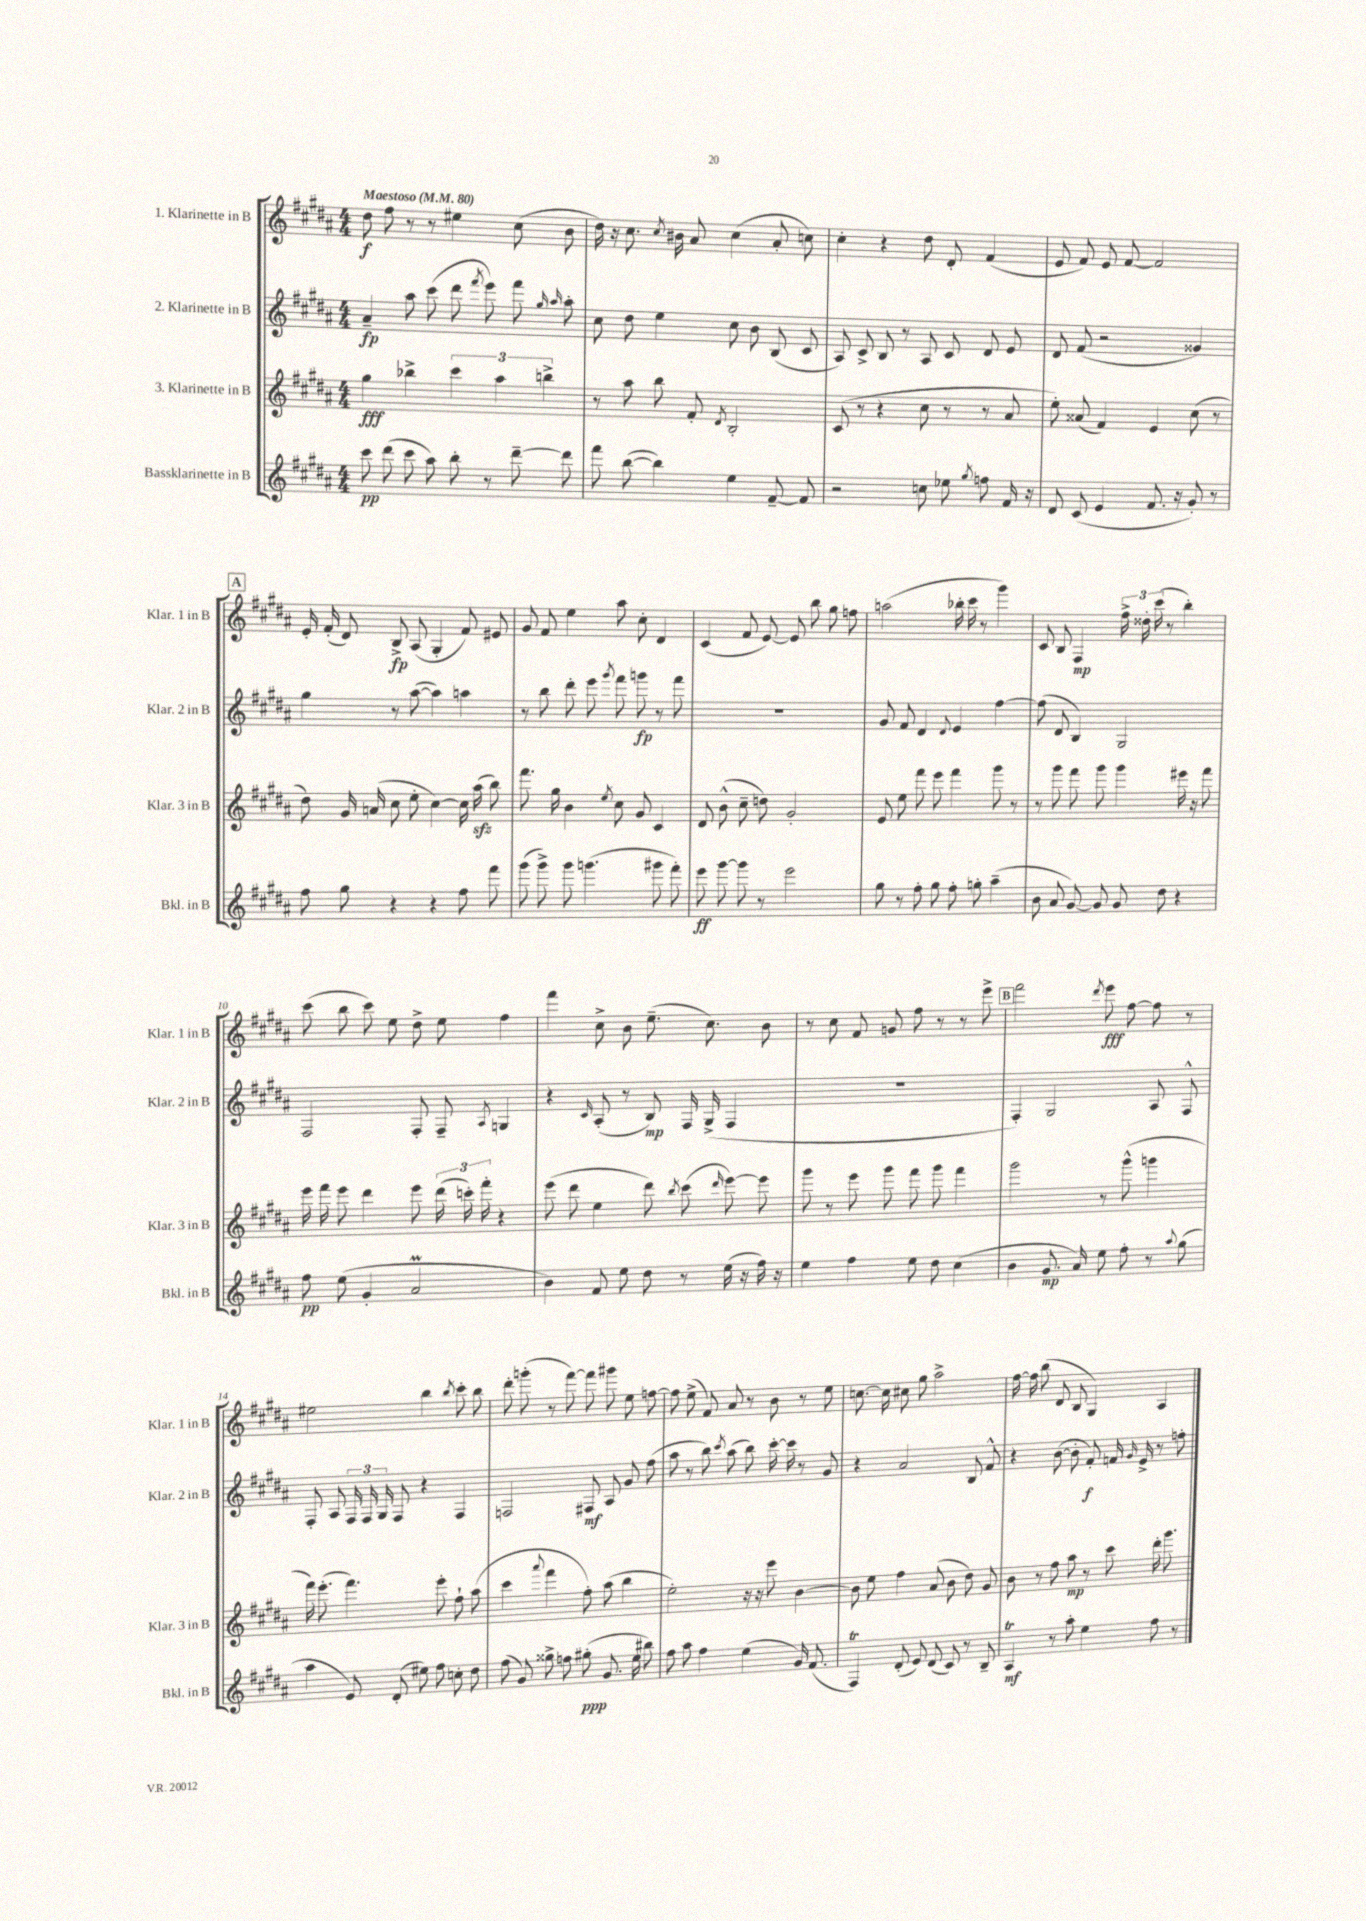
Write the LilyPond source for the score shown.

<<
\new StaffGroup <<
\new Staff = "s0" \with { instrumentName = "1. Klarinette in B" shortInstrumentName = "Klar. 1 in B" } {
    \clef treble \key b \major \numericTimeSignature \time 4/4 \tempo "Maestoso" 4 = 80
    \autoBeamOff dis''8\f fis''8 r8 r8 eis''4 cis''8( b'8 |
    dis''16) r16 cis''8. \acciaccatura { cis''8 } bis'16 ais'8 cis''4( ais'8-. c''8) |
    cis''4-. r4 dis''8 dis'8-. fis'4( |
    e'8 fis'8) e'8 fis'8~ fis'2 |
    \mark \markup { \box "A" } e'16-. fis'16-.( dis'8) b8->\fp ais8( gis4-. fis'8) eis'8 |
    gis'8 fis'8 e''4 ais''8 cis''8-. dis'4 |
    cis'4( fis'8 e'8~) e'8 b''8 gis''8 f''8 |
    a''2( bes''16-. cis'''16 r8 gis'''4) |
    cis'8 b8 fis4\mp \tuplet 3/2 { fis''16-> disis''16-. cis'''16( } r8 b''4-.) |
    cis'''8( b''8 cis'''8) e''8 dis''8-> e''8 fis''4 |
    fis'''4 cis''8-> b'8 e''8.--( cis''8.) b'8 |
    r8 cis''8 fis'8 g'8 fis''8 r8 r8 e'''8-> |
    \mark \markup { \box "B" } fis'''2 \acciaccatura { dis'''8 } e'''8\fff fis''8~ fis''8 r8 |
    eis''2 b''4 \acciaccatura { b''8 } cis'''8-. b''8 |
    dis'''8-. g'''8-.( r8 fis'''8~) fis'''8 gis'''8 e''8 f''8~ |
    f''8 e''8->( fis'8) ais'8 r8 b'8 r8 e''8 |
    c''8.~ c''16 cis''8 gis''8 ais''2-> |
    fis''16~ fis''16 b''8( dis'8 b8 gis4) ais4 \bar "|." |
}
\new Staff = "s1" \with { instrumentName = "2. Klarinette in B" shortInstrumentName = "Klar. 2 in B" } {
    \clef treble \key b \major \numericTimeSignature \time 4/4
    \autoBeamOff ais'4--\fp ais''8 cis'''8( dis'''8 \acciaccatura { fis'''8 } e'''8) fis'''8 \grace { gis''16 ais''16 } ais''8-. |
    cis''8 dis''8 e''4 cis''8 b'8 b8( cis'8 |
    ais8) cis'8-> b8 r8 ais8 cis'8 dis'8 e'8 |
    dis'8 fis'8( r2 gisis'4) |
    \mark \markup { \box "A" } gis''4 r8 ais''8~( ais''4) a''4 |
    r8 b''8 dis'''8-. e'''8 \acciaccatura { gis'''8 } fis'''8 g'''8\fp r8 fis'''8 |
    R1 |
    gis'8 fis'8 dis'4 \appoggiatura { dis'8 } e'4 fis''4~ |
    fis''8( dis'8 b4) gis2 |
    fis2 fis8-. fis8-- \acciaccatura { ais8 } g4 |
    r4 \grace { cis'16 } ais8-.( r8 b8\mp) fis16 gis16->( fis4 |
    R1 |
    \mark \markup { \box "B" } fis4-.) gis2 ais8 fis8-^ |
    fis8-. ais8 \tuplet 3/2 { fis16 fis16 gis16 } fis8 r4 fis4 |
    f2 fis8\mf ais8 gis'8 fis''8( |
    ais''8 r8 b''8) \acciaccatura { cis'''8 } ais''8( b''8) cis'''16~-. cis'''16 r8 gis'8 |
    r4 ais'2 b8 fis'8-^ |
    r4 b'8~( b'8-. fis'8-.\f) f'16 \grace { gis'16 } e'16-> r8 f''8-. \bar "|." |
}
\new Staff = "s2" \with { instrumentName = "3. Klarinette in B" shortInstrumentName = "Klar. 3 in B" } {
    \clef treble \key b \major \numericTimeSignature \time 4/4
    \autoBeamOff gis''4\fff bes''4-> \tuplet 3/2 { cis'''4 ais''4 b''4-> } |
    r8 ais''8 b''8 fis'8-. \acciaccatura { dis'8 } b2-. |
    cis'8( r8 r4 cis''8 r8 r8 ais'8 |
    e''8-.) aisis'8( fis'4) e'4 cis''8( r8 |
    \mark \markup { \box "A" } dis''8) gis'16 a'16( cis''8 e''8-. cis''4~) cis''16 ais''16\sfz( b''8) |
    fis'''8. gis''16 b'4 \acciaccatura { e''8 } cis''8 gis'8 cis'4 |
    dis'8 b'8-^( cis''8-- d''8) gis'2-. |
    e'8 e''8 fis'''8 e'''8 fis'''4 gis'''8 r8 |
    r8 gis'''8 fis'''8 gis'''8 gis'''4 eis'''16 r16 fis'''8 |
    e'''16 fis'''16 e'''8 dis'''4 e'''8 \tuplet 3/2 { dis'''16( c'''16-.) fis'''16-. } r4 |
    e'''8( dis'''8 e''4 dis'''8) \acciaccatura { b''8 } cis'''8( \grace { dis'''16 } e'''8~) e'''8 |
    gis'''8 r8 e'''8 gis'''8 fis'''8 gis'''8 fis'''4 |
    \mark \markup { \box "B" } gis'''2 r8 gis'''8-^( g'''4 |
    fis'''16) e'''8.-.( fis'''4.) e'''8-. fis''8-! ais''8( |
    cis'''4 \appoggiatura { ais'''8 } fis'''4 fis''8-.) ais''8( b''4 |
    e''2-.) r16 r16 e'''8 b'4~ |
    b'8 e''8 fis''4 ais'8( b'8 dis''8) gis'8 |
    b'8 r8 fis''8 ais''8\mp r8 cis'''8 dis'''16-. gis'''8. \bar "|." |
}
\new Staff = "s3" \with { instrumentName = "Bassklarinette in B" shortInstrumentName = "Bkl. in B" } {
    \clef treble \key b \major \numericTimeSignature \time 4/4
    \autoBeamOff cis'''8\pp dis'''8( cis'''8 ais''8) b''8-. r8 dis'''8~-- dis'''8 |
    fis'''8 b''8~( b''4) e''4 fis'8~-- fis'8 |
    r2 c''8 ees''8 \acciaccatura { gis''8 } f''8 fis'16 r16 |
    dis'8 cis'8( e'4 fis'8. r16 gis'8-.) r8 |
    \mark \markup { \box "A" } fis''8 gis''8 r4 r4 fis''8 fis'''8 |
    gis'''8( gis'''8->) gis'''8 g'''4.( gis'''8 fis'''8-.) |
    e'''8\ff gis'''8~ gis'''8 r8 e'''2 |
    gis''8 r8 fis''8-. gis''8 fis''8-. g''8-. ais''4--( |
    b'8 ais'8 gis'8~) gis'8 gis'8 dis''8 r4 |
    fis''8\pp e''8( gis'4-. ais'2\prall |
    b'4) fis'8 e''8 dis''8 r8 e''16( r16 fis''16) r16 |
    e''4 fis''4 e''8 dis''8 cis''4( |
    \mark \markup { \box "B" } b'4 gis'8.\mp ais'16) e''8 fis''8-. r8 \appoggiatura { ais''8 } gis''8( |
    ais''4 e'8) dis'8-.( eis''8) fis''8 c''8-. dis''8 |
    fis''8( gis'8) gisis''8-> f''8 gis''8-.\ppp( gis'8. e''16 bis''8) |
    fis''8 ais''8 fis''4 e''4( gis'16) fis'8.( |
    fis4\trill) dis'8-.( e'8) dis'8( cis'8) r8 b8-- |
    ais4\trill\mf r8 ais''8-. e''4 fis''8 r8 \bar "|." |
}
>>
>>
